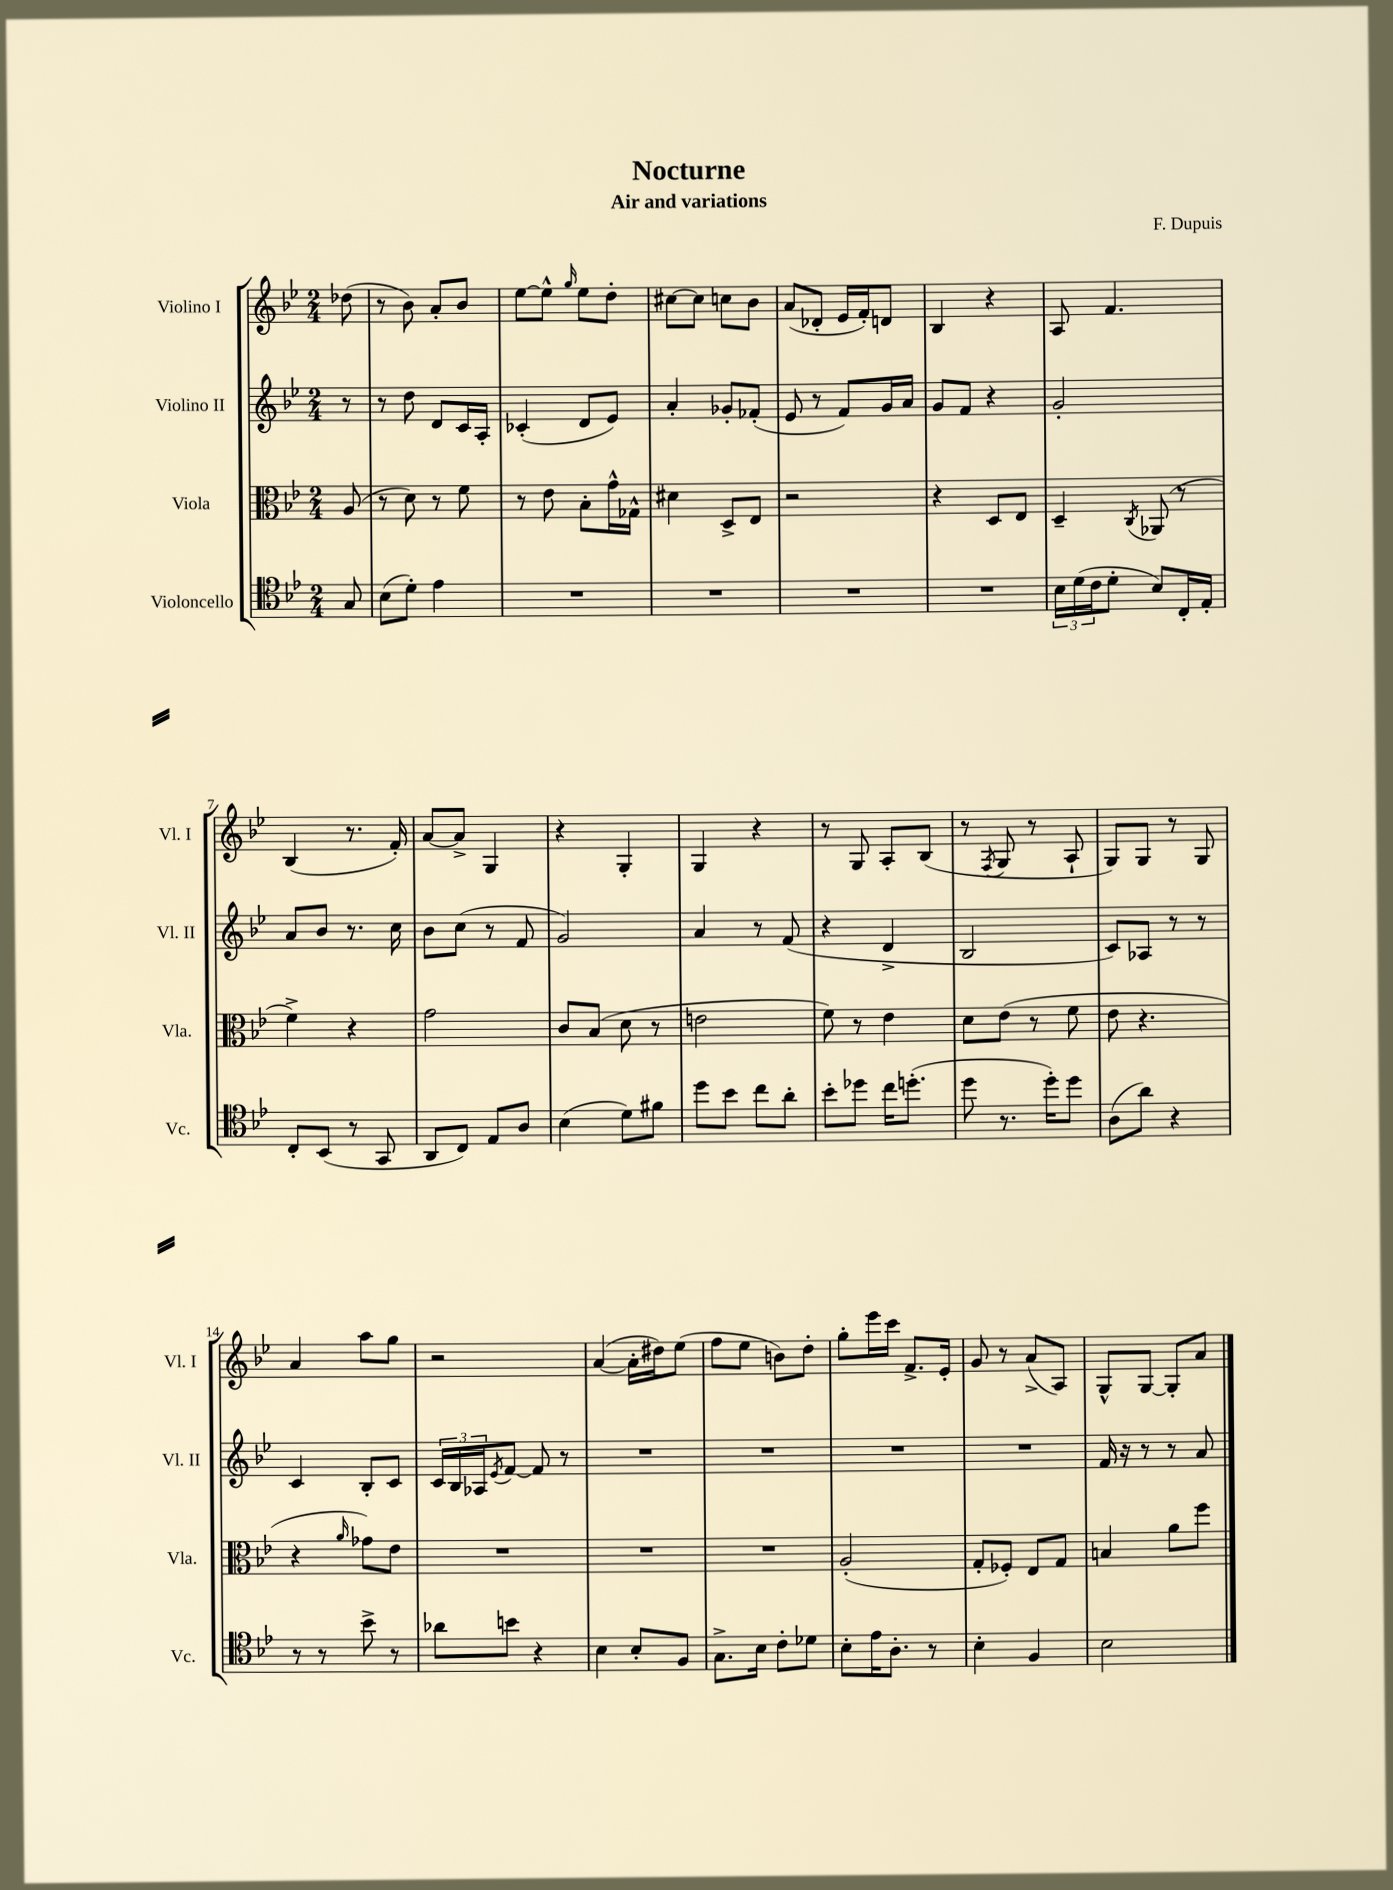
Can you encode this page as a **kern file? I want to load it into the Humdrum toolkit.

**kern	**kern	**kern	**kern
*staff4	*staff3	*staff2	*staff1
*clefC4	*clefC3	*clefG2	*clefG2
*k[b-e-]	*k[b-e-]	*k[b-e-]	*k[b-e-]
*M2/4	*M2/4	*M2/4	*M2/4
8G	(8A	8r	(8dd-
=	=	=	=
(8B-	8r	8r	8r
8d')	8d)	8dd	8b-)
4e-	8r	8d	8a'
.	8f	16c	8b-
.	.	16A'	.
=	=	=	=
2r	8r	(4c-'	[8ee-
.	8e-	.	8ee-^^]
.	.	.	16qqgg
.	8B-'	8d	8ee-
.	16g^^	8e-)	8dd'
.	16G-^^	.	.
=	=	=	=
2r	4d#	4a'	[8cc#
.	.	.	8cc#]
.	8D^	8g-'	8cc
.	8E-	(8f-'	8b-
=	=	=	=
2r	2r	8e-	(8a
.	.	8r	8d-'
.	.	8f)	16e-
.	.	.	16f')
.	.	16g	8d
.	.	16a	.
=	=	=	=
2r	4r	8g	4B-
.	.	8f	.
.	8D	4r	4r
.	8E-	.	.
=	=	=	=
24B-	4D~	2g'	8A
(24d	.	.	.
24c	.	.	.
8d'	.	.	4.f
.	8qC	.	.
8B-)	(8AA-	.	.
16C'	8r	.	.
16E-'	.	.	.
=	=	=	=
8C'	4f^)	8a	(4B-
(8BB-	.	8b-	.
8r	4r	8.r	8.r
8GG	.	.	.
.	.	16cc	16f')
=	=	=	=
8AA	2g	8b-	[8a
8C)	.	(8cc	8a^]
8E-	.	8r	4G
8A	.	8f	.
=	=	=	=
(4B-	8c	2g)	4r
.	(8B-	.	.
8d)	8d	.	4G'
8f#	8r	.	.
=	=	=	=
8dd	2e	4a	4G
8b-	.	.	.
8cc	.	8r	4r
8a'	.	(8f	.
=	=	=	=
8b-'	8f)	4r	8r
8dd-	8r	.	8G
16cc	4e-	4d^	8A'
(8.dd'	.	.	.
.	.	.	(8B-
=	=	=	=
8dd	8d	2B-	8r
.	.	.	8qF
8.r	(8e-	.	8G
.	8r	.	8r
16dd')	.	.	.
8dd	8f	.	8A`
=	=	=	=
(8A	8e-	8c)	8G)
8a)	4.r	8A-	8G
4r	.	8r	8r
.	.	8r	8G
=	=	=	=
8r	4r	4c	4a
8r	.	.	.
.	16qqa	.	.
8b-^	8g-)	8B-'	8aa
8r	8e-	8c	8gg
=	=	=	=
8a-	2r	24c	2r
.	.	24B-	.
.	.	24A-	.
.	.	8qe-	.
8b	.	[8f	.
4r	.	8f]	.
.	.	8r	.
=	=	=	=
4B-	2r	2r	([4a
8B-'	.	.	16a']
.	.	.	16dd#)
8F	.	.	(8ee-
=	=	=	=
8.G^	2r	2r	8ff
.	.	.	8ee-
16B-	.	.	.
8c'	.	.	8b)
8d-	.	.	8dd'
=	=	=	=
8B-'	(2A'	2r	8gg'
16e-	.	.	16eee-
8.A'	.	.	16ccc
.	.	.	8.f^
8r	.	.	.
.	.	.	16e-'
=	=	=	=
4B-'	8G'	2r	8g
.	8F-')	.	8r
4F	8E-	.	(8a^
.	8G	.	8A)
=	=	=	=
2B-	4B	16f	8G^^
.	.	16r	.
.	.	8r	[8G
.	8a	8r	8G']
.	8ff	8a	8a
==	==	==	==
*-	*-	*-	*-
